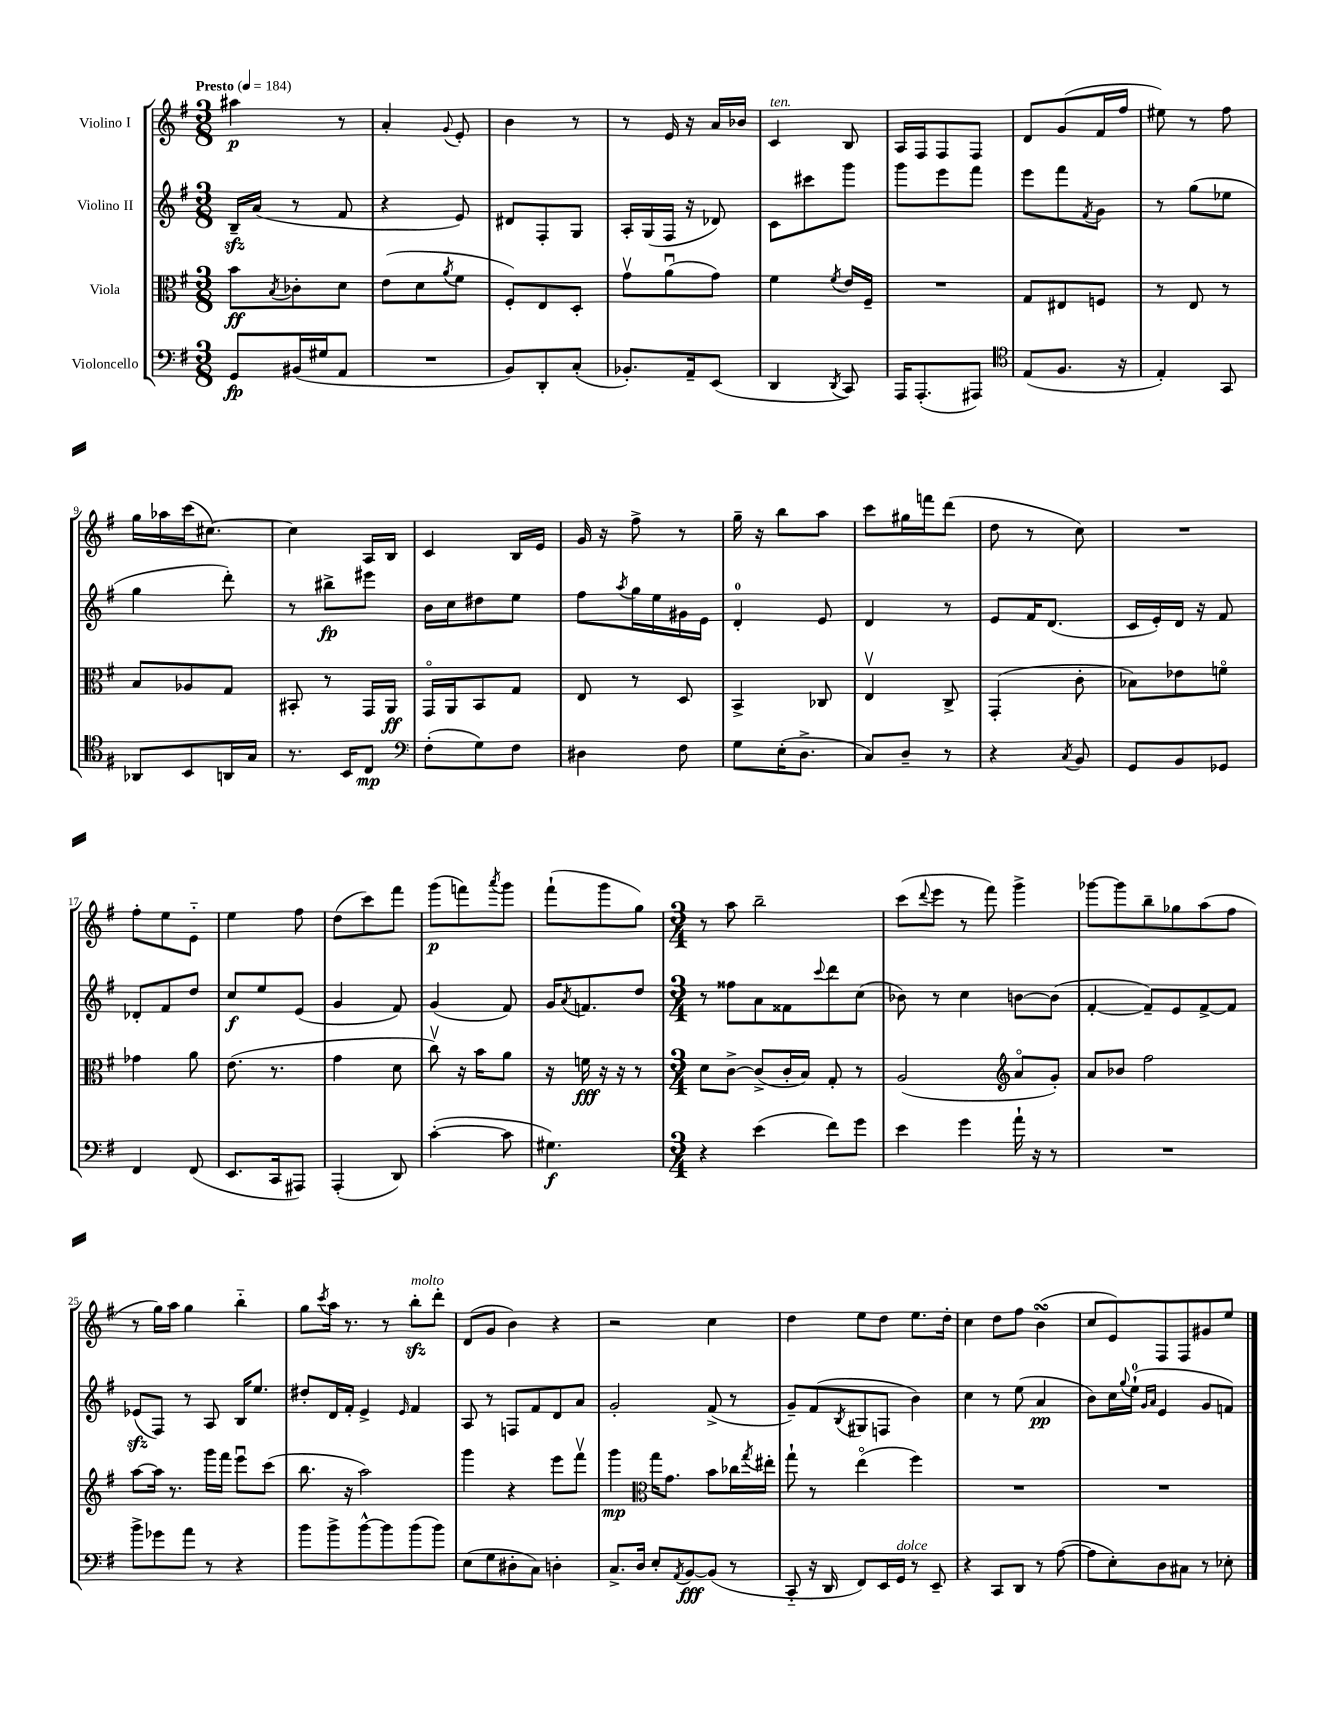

**kern	**dynam	**kern	**dynam	**kern	**dynam	**kern	**dynam
*part4	*part4	*part3	*part3	*part2	*part2	*part1	*part1
*staff4	*staff4	*staff3	*staff3	*staff2	*staff2	*staff1	*staff1
*I"Violoncello	*	*I"Viola	*	*I"Violino II	*	*I"Violino I	*
*clefF4	*	*clefC3	*	*clefG2	*	*clefG2	*
*k[f#]	*	*k[f#]	*	*k[f#]	*	*k[f#]	*
*M3/8	*	*M3/8	*	*M3/8	*	*M3/8	*
*MM184	*	*MM184	*	*MM184	*	*MM184	*
=1	=1	=1	=1	=1	=1	=1	=1
!	!	!	!	!	!	!LO:TX:a:B:t=Presto	!
8GG/L	fp	8b\L	ff	16Bzz~/LL	.	4aa#X\	p
.	.	.	.	(16a/JJ	.	.	.
.	.	8qB/	.	.	.	.	.
(16BB#X/L	.	8c-X'\	.	8r	.	.	.
16G#X/J	.	.	.	.	.	.	.
8AA/J	.	8d\J	.	8f#/	.	8r	.
=2	=2	=2	=2	=2	=2	=2	=2
4.r	.	(8e\L	.	4r	.	4a'/	.
.	.	8d\	.	.	.	.	.
.	.	8qa/	.	.	.	8qqg/	.
.	.	8f#\J	.	8e/)	.	8e'/	.
=3	=3	=3	=3	=3	=3	=3	=3
8BB/L)	.	8F#'/L)	.	8d#X/L	.	4b\	.
8DD'/	.	8E/	.	8F#'/	.	.	.
(8C'/J	.	8D'/J	.	8G/J	.	8r	.
=4	=4	=4	=4	=4	=4	=4	=4
8.BB-X'/L)	.	8gv\L	.	16A'/LL	.	8r	.
.	.	.	.	(16G/	.	.	.
.	.	(8au\	.	16F#/JJ	.	16e/	.
16AA~/k	.	.	.	16r	.	16r	.
(8EE/J	.	8g\J)	.	8d-X/)	.	16a/LL	.
.	.	.	.	.	.	16b-X/JJ	.
=5	=5	=5	=5	=5	=5	=5	=5
!	!	!	!	!	!	!LO:TX:a:i:t=ten.	!
4DD/	.	4f#\	.	8c\L	.	4c/	.
.	.	.	.	8ccc#X\	.	.	.
8qDD/	.	8qf#/	.	.	.	.	.
8CC/)	.	16e/LL	.	8ggg\J	.	8B/	.
.	.	16F#~/JJ	.	.	.	.	.
=6	=6	=6	=6	=6	=6	=6	=6
16AAA/KL	.	4.r	.	8ggg\L	.	16A/LL	.
(8.AAA'/	.	.	.	.	.	16F#/J	.
.	.	.	.	8eee\	.	8F#/	.
8AAA#X/J)	.	.	.	8fff#\J	.	8F#/J	.
=7	=7	=7	=7	=7	=7	=7	=7
*clefC4	*	*	*	*	*	*	*
(8E/L	.	8G/L	.	8eee\L	.	8d/L	.
8.F#/J	.	8E#X/	.	8fff#\	.	(8g/	.
.	.	.	.	8qf#/	.	.	.
.	.	8Fn/J	.	8g\J	.	16f#/L	.
16r	.	.	.	.	.	16ff#/JJ	.
=8	=8	=8	=8	=8	=8	=8	=8
4E'/)	.	8r	.	8r	.	8ee#X\)	.
.	.	8E/	.	(8gg\L	.	8r	.
8GG/	.	8r	.	8ee-X\J	.	8ff#\	.
!!LO:LB:g=z
=9	=9	=9	=9	=9	=9	=9	=9
8AA-X/L	.	8B/L	.	4gg\	.	16gg\LL	.
.	.	.	.	.	.	16aa-X\	.
8BB/	.	8A-X/	.	.	.	(16ccc\J	.
.	.	.	.	.	.	[8.cc#X\J)	.
16AAn/L	.	8G/J	.	8ddd'\)	.	.	.
16G/JJ	.	.	.	.	.	.	.
=10	=10	=10	=10	=10	=10	=10	=10
8.r	.	8BB#X'/	.	8r	.	4cc#\]	.
.	.	8r	.	8bb#X^\L	fp	.	.
16BB/KL	.	.	.	.	.	.	.
8C/J	mp	16GG/LL	.	8eee#X\J	.	16A/LL	.
.	.	16AA/JJ	ff	.	.	16B/JJ	.
=11	=11	=11	=11	=11	=11	=11	=11
*clefF4	*	*	*	*	*	*	*
(8F#'\L	.	16GG/LL	.	16b\LL	.	4c/	.
.	.	16AA/J	.	16cc\J	.	.	.
8G\)	.	8BB/	.	8dd#X\	.	.	.
8F#\J	.	8G/J	.	8ee\J	.	16B/LL	.
.	.	.	.	.	.	16e/JJ	.
=12	=12	=12	=12	=12	=12	=12	=12
4D#X\	.	8E/	.	8ff#\L	.	16g/	.
.	.	.	.	.	.	16r	.
.	.	.	.	8qaa/	.	.	.
.	.	8r	.	16gg\L	.	8ff#^\	.
.	.	.	.	16ee\	.	.	.
8F#\	.	8D/	.	16g#X\	.	8r	.
.	.	.	.	16e\JJ	.	.	.
=13	=13	=13	=13	=13	=13	=13	=13
8G\L	.	4BB^/	.	4d'/	.	16gg~\	.
.	.	.	.	.	.	16r	.
(16E'\K	.	.	.	.	.	8bb\L	.
8.D^\J	.	.	.	.	.	.	.
.	.	8C-X/	.	8e/	.	8aa\J	.
=14	=14	=14	=14	=14	=14	=14	=14
8C/L)	.	4Ev/	.	4d/	.	8ccc\L	.
8D~/J	.	.	.	.	.	16gg#X\L	.
.	.	.	.	.	.	16fffn\J	.
8r	.	8C^/	.	8r	.	(8ddd\J	.
=15	=15	=15	=15	=15	=15	=15	=15
4r	.	(4GG'/	.	8e/L	.	8dd\	.
.	.	.	.	16f#/K	.	8r	.
.	.	.	.	(8.d/J	.	.	.
8qC/	.	.	.	.	.	.	.
8BB/	.	8c'\	.	.	.	8cc\)	.
=16	=16	=16	=16	=16	=16	=16	=16
8GG/L	.	8B-X\L)	.	16c/LL	.	4.r	.
.	.	.	.	16e'/)	.	.	.
8BB/	.	8e-X\	.	16d/JJ	.	.	.
.	.	.	.	16r	.	.	.
8GG-X/J	.	8fn\J	.	8f#/	.	.	.
!!LO:LB:g=z
=17	=17	=17	=17	=17	=17	=17	=17
4FF#/	.	4g-X\	.	8d-X'/L	.	8ff#'\L	.
.	.	.	.	8f#/	.	8ee\	.
(8FF#/	.	8a\	.	8dd/J	.	8e\J	.
=18	=18	=18	=18	=18	=18	=18	=18
8.EE/L	.	(8.e\	.	8cc/L	f	4ee\	.
.	.	.	.	8ee/	.	.	.
16CC/k	.	8.r	.	.	.	.	.
8AAA#X/J)	.	.	.	(8e/J	.	8ff#\	.
=19	=19	=19	=19	=19	=19	=19	=19
(4AAA'/	.	4g\	.	4g/	.	(8dd\L	.
.	.	.	.	.	.	8ccc\)	.
8DD/)	.	8d\	.	8f#/)	.	8fff#\J	.
=20	=20	=20	=20	=20	=20	=20	=20
([4c'\	.	8ccv\)	.	(4g/	.	(8ggg\L	p
.	.	16r	.	.	.	8fffn\)	.
.	.	16b\KL	.	.	.	.	.
.	.	.	.	.	.	8qaaa/	.
8c\]	.	8a\J	.	8f#/)	.	8ggg\J	.
=21	=21	=21	=21	=21	=21	=21	=21
4.G#X\)	f	16r	.	16g/KL	.	(8fff#`\L	.
.	.	.	.	8qa/	.	.	.
.	.	16fn\	fff	8.fn/	.	.	.
.	.	16r	.	.	.	8ggg\	.
.	.	16r	.	.	.	.	.
.	.	8r	.	8dd/J	.	8gg\J)	.
=22	=22	=22	=22	=22	=22	=22	=22
*M3/4	*	*M3/4	*	*M3/4	*	*M3/4	*
4r	.	8d\L	.	8r	.	8r	.
.	.	[8c^\J	.	8ff##X\L	.	8aa\	.
(4e\	.	(8c^/L]	.	8a\	.	2bb~\	.
.	.	16c'/L	.	8f##X\	.	.	.
.	.	16B/JJ)	.	.	.	.	.
.	.	.	.	8qqccc/	.	.	.
8f#\L)	.	8G'/	.	8ddd\	.	.	.
8g\J	.	8r	.	(8cc\J	.	.	.
=23	=23	=23	=23	=23	=23	=23	=23
4e\	.	(2A/	.	8b-X\)	.	(8ccc\L	.
.	.	.	.	.	.	8qqddd/	.
.	.	.	.	8r	.	8eee\J	.
4g\	.	.	.	4cc\	.	8r	.
.	.	.	.	.	.	8fff#\)	.
*	*	*clefG2	*	*	*	*	*
16a`\	.	8a/L	.	[8bn\L	.	4ggg^\	.
16r	.	.	.	.	.	.	.
8r	.	8g'/J)	.	(8b\J]	.	.	.
=24	=24	=24	=24	=24	=24	=24	=24
2.r	.	8a/L	.	[4f#'/	.	[8ggg-X\L	.
.	.	8b-X/J	.	.	.	8ggg-\]	.
.	.	2ff#\	.	8f#~/L])	.	8bb~\	.
.	.	.	.	8e/	.	8gg-X\	.
.	.	.	.	[8f#^/	.	(8aa\	.
.	.	.	.	8f#/J]	.	8ff#\J	.
!!LO:LB:g=z
=25	=25	=25	=25	=25	=25	=25	=25
8b^\L	.	[8aa\L	.	(8e-Xzz/L	.	8r	.
8g-X\	.	16aa\Jk]	.	8F#/J)	.	16gg\LL)	.
.	.	8.r	.	.	.	16aa\JJ	.
8a\J	.	.	.	8r	.	4gg\	.
8r	.	16ggg\LL	.	8A/	.	.	.
.	.	16fff#\JJ	.	.	.	.	.
4r	.	8eeeu\L	.	16B/KL	.	4bb\	.
.	.	.	.	8.ee/J	.	.	.
.	.	(8ccc\J	.	.	.	.	.
=26	=26	=26	=26	=26	=26	=26	=26
8b\L	.	8.bb\	.	8dd#X'/L	.	8gg\L	.
.	.	.	.	.	.	8qccc/	.
8b^\	.	.	.	16d/L	.	16aa\Jk	.
.	.	16r	.	16f#'/JJ	.	8.r	.
[8b^^\	.	2aa\)	.	4e^/	.	.	.
8b\]	.	.	.	.	.	8r	.
.	.	.	.	16qqe/	.	.	.
!	!	!	!	!	!	!LO:TX:a:i:t=molto	!
(8b\	.	.	.	4f#/	.	8bbzz'\L	.
8b\J)	.	.	.	.	.	8ddd'\J	.
=27	=27	=27	=27	=27	=27	=27	=27
(8E\L	.	4ggg\	.	8A/	.	(8d/L	.
8G\	.	.	.	8r	.	8g/J	.
8D#X'\	.	4r	.	8Fn/L	.	4b\)	.
8C\J)	.	.	.	8f#/	.	.	.
4Dn'\	.	8eee\L	.	8d/	.	4r	.
.	.	8fff#v\J	.	8a/J	.	.	.
=28	=28	=28	=28	=28	=28	=28	=28
8.C^/L	.	4ggg\	mp	2g'/	.	2r	.
16D/Jk	.	.	.	.	.	.	.
*	*	*clefC3	*	*	*	*	*
8E'/L	.	16gg\KL	.	.	.	.	.
.	.	8.g\J	.	.	.	.	.
8qAA/	.	.	.	.	.	.	.
[8BB/	fff	.	.	.	.	.	.
(8BB/J]	.	8b\L	.	(8f#^/	.	4cc\	.
8r	.	16cc-X\L	.	8r	.	.	.
.	.	8qgg/	.	.	.	.	.
.	.	16ee#X'\JJ	.	.	.	.	.
=29	=29	=29	=29	=29	=29	=29	=29
8CC/	.	8gg`\	.	8g~/L)	.	4dd\	.
16r	.	8r	.	(8f#/	.	.	.
16DD/	.	.	.	.	.	.	.
.	.	.	.	8qB/	.	.	.
8FF#/L)	.	(4ee\	.	8G#X/	.	8ee\L	.
16EE/L	.	.	.	8Fn/J	.	8dd\J	.
!LO:TX:a:i:t=dolce	!	!	!	!	!	!	!
16GG/JJ	.	.	.	.	.	.	.
8r	.	4ff#\)	.	4b\)	.	8.ee\L	.
8EE~/	.	.	.	.	.	.	.
.	.	.	.	.	.	16dd'\Jk	.
=30	=30	=30	=30	=30	=30	=30	=30
4r	.	2.r	.	4cc\	.	4cc\	.
8CC/L	.	.	.	8r	.	8dd\L	.
8DD/J	.	.	.	(8ee\	.	8ff#\J	.
8r	.	.	.	4a/	pp	(4bsSsS\	.
([8A\	.	.	.	.	.	.	.
=31	=31	=31	=31	=31	=31	=31	=31
8A\L]	.	2.r	.	8b\L)	.	8cc/L	.
8E'\)	.	.	.	16cc\L	.	8e/)	.
.	.	.	.	8qqgg/	.	.	.
.	.	.	.	(16ee`\JJ	.	.	.
.	.	.	.	16qqg/LL	.	.	.
.	.	.	.	16qqa/JJ	.	.	.
8D\	.	.	.	4e/	.	8F#/	.
8C#X\J	.	.	.	.	.	8F#/	.
8r	.	.	.	8g/L	.	8g#X/	.
8E-X'\	.	.	.	8fn/J)	.	8ee/J	.
==	==	==	==	==	==	==	==
*-	*-	*-	*-	*-	*-	*-	*-
